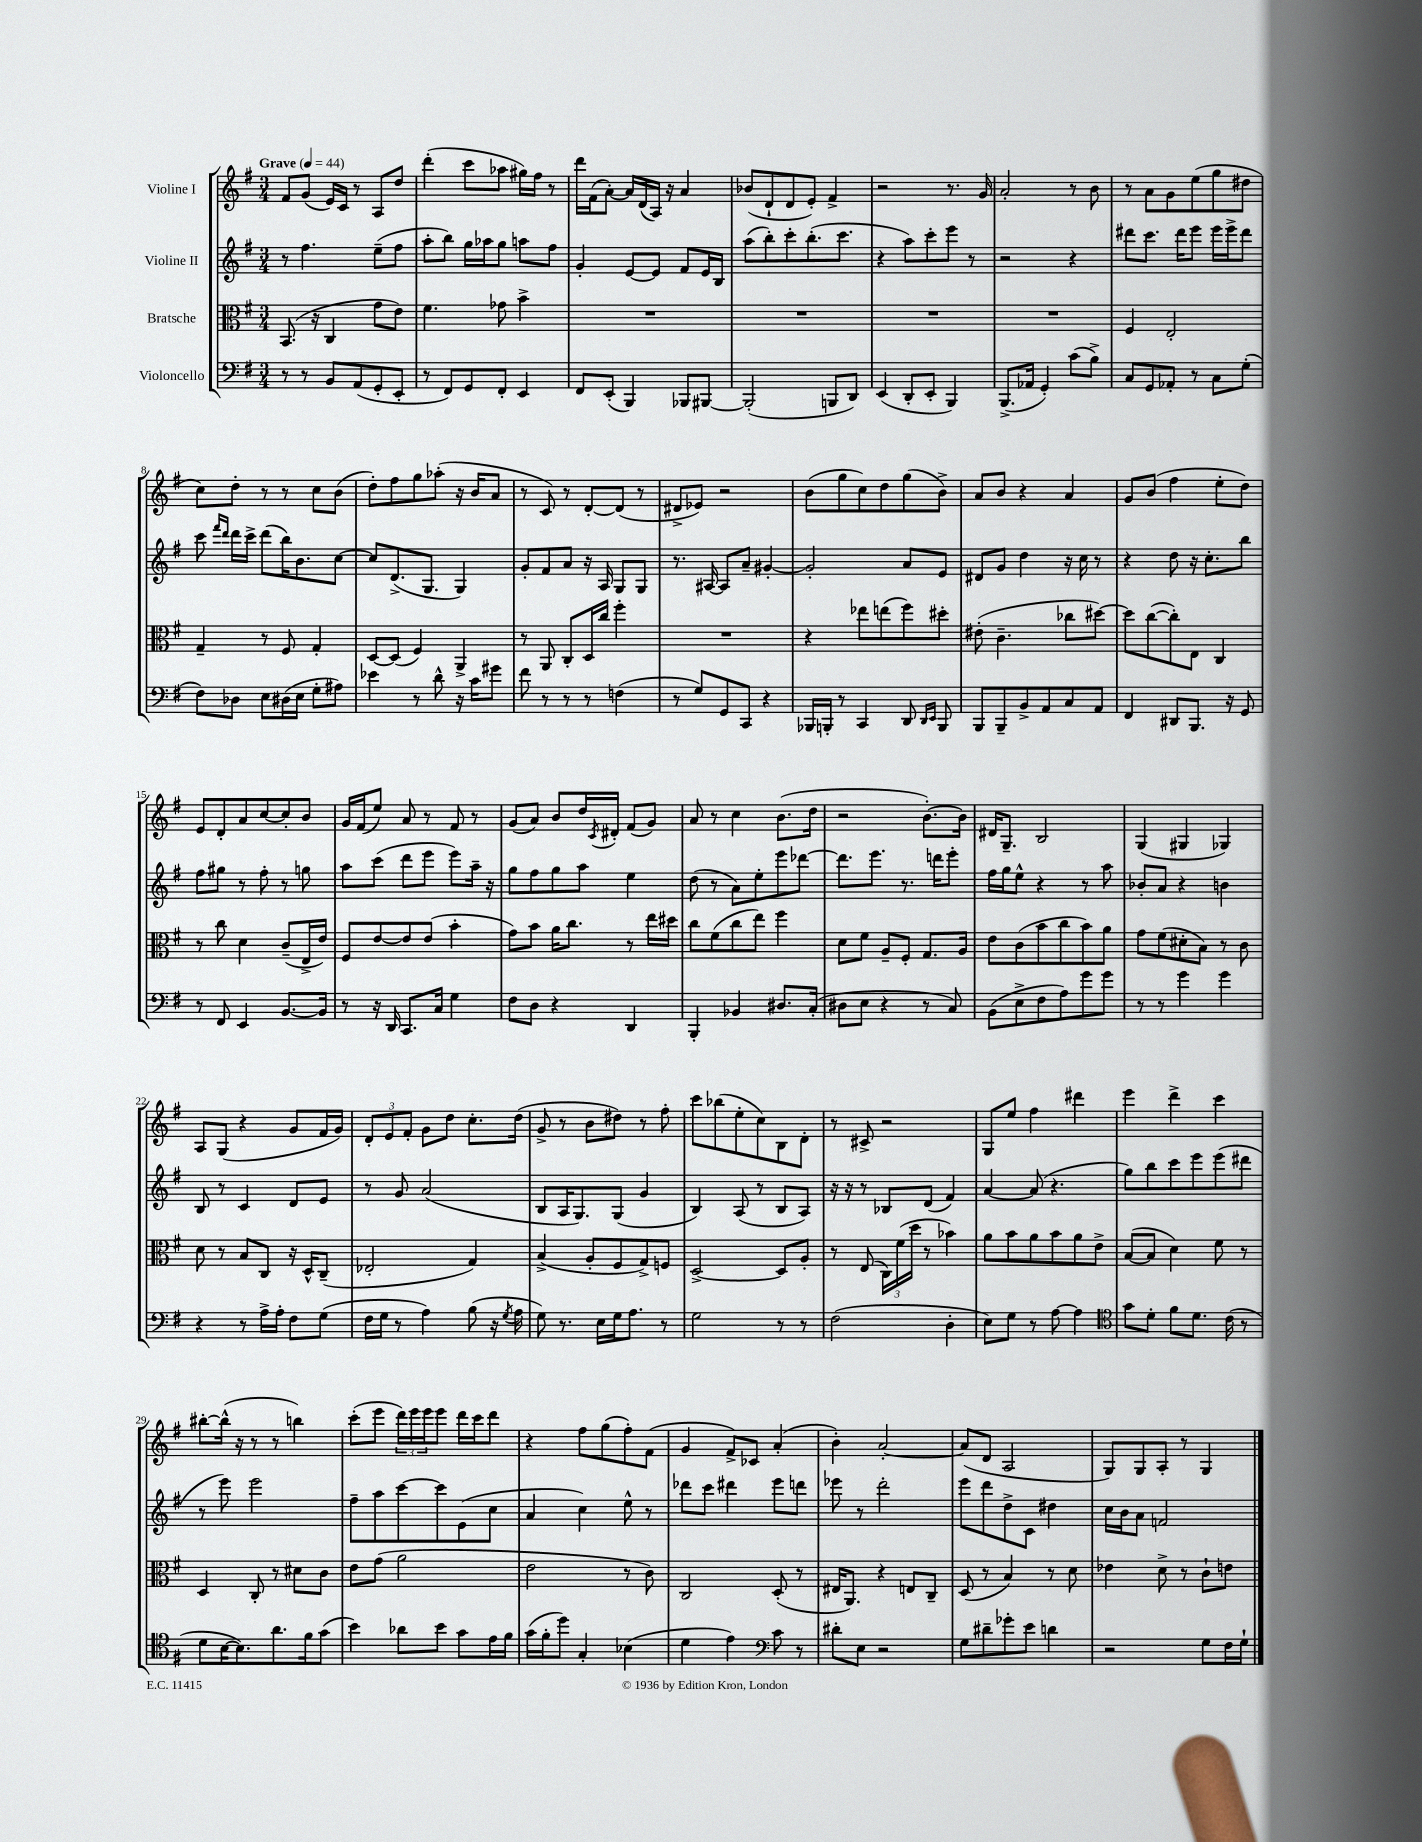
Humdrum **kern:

**kern	**kern	**kern	**kern
*staff4	*staff3	*staff2	*staff1
*clefF4	*clefC3	*clefG2	*clefG2
*k[f#]	*k[f#]	*k[f#]	*k[f#]
*M3/4	*M3/4	*M3/4	*M3/4
*MM44	*MM44	*MM44	*MM44
8r	(8.BB/	8r	8f#/L
8r	.	4.ff#\	(8g/J
.	16r	.	.
8BB/L	4C/	.	16e/LL)
.	.	.	16c/JJ
(8AA/	.	.	8r
8GG'/	8g\L	(8ee~\L	8A/L
8EE'/J	8e\J)	8ff#\J	8dd/J
=	=	=	=
8r	4.f#\	8aa'\L	(4ddd'\
8FF#/L)	.	8bb\J)	.
8GG/	.	16gg\LL	8ccc\L
.	.	16aa-\J	.
8FF#'/J	8g-\	8gg\J	8aa-\J
4EE/	4b^\	8aa\L	16gg#\LL)
.	.	.	16ff#\JJ
.	.	8ff#\J	8r
=	=	=	=
8FF#/L	2.r	4g'/	16ddd\LL
.	.	.	(16f#\J
(8EE'/J	.	.	[8a'\J)
4BBB/)	.	[8e/L	16a/]LL
.	.	.	(16d/
.	.	8e/]J	16A/JJ)
.	.	.	16r
8BBB-/L	.	8f#/L	4a/
[8BBB#/J	.	16e/L	.
.	.	16B/JJ	.
=	=	=	=
(2BBB#'/]	2.r	(8aa\L	(8b-/L
.	.	8bb'\)	8d`/
.	.	8ccc'\	8d/
.	.	(8.bb'\	8e'/J)
8BBB/L	.	.	4f#^/
.	.	8.ccc\J	.
8DD/J)	.	.	.
=	=	=	=
(4EE/	2.r	4r	2r
8DD'/L	.	8aa\L)	.
8EE'/J	.	8ccc'\	.
4BBB/)	.	8eee\J	8.r
.	.	8r	.
.	.	.	16g/
=	=	=	=
(8.BBB^/L	2.r	2r	2a'/
16AA-/Jk	.	.	.
4GG'/)	.	.	.
(8c\L	.	4r	8r
8B^\J)	.	.	8b\
=	=	=	=
8C/L	4F#/	8ddd#\L	8r
8GG/	.	8.ccc\J	8a\L
8AA-'/J	2E'/	.	8g\
.	.	16ddd#\LK	.
8r	.	8eee\J	(8ee\
8C\L	.	16eee\LL	8gg\
.	.	16eee^\J	.
(8G'\J	.	8ddd#\J	8dd#\J
=	=	=	=
8F#\L)	4G~/	8ccc\	8cc\L)
.	.	16qqfff#/LL	.
.	.	16qqddd/JJ	.
8D-\J	.	16ddd\LL	8dd'\J
.	.	16ccc^\JJ	.
8E\L	8r	(8ddd\L	8r
(16D#\L	8F#/	16bb\K)	8r
16E\JJ	.	8.b\	.
8G'\L	4G'/	.	8cc\L
8A#\J)	.	[8cc\J	(8b\J
=	=	=	=
4e-\	[8D/L	8cc/]L	8dd'\L)
.	(8D/]J	(8.d^/	8ff#\
8r	4F#/)	.	8gg\
.	.	8.G/J	.
8d^^\	.	.	(8aa-'\J
16r	4AA^/	4G/)	16r
16c\LK	.	.	16b/LK
8g#\J	.	.	8a/J
=	=	=	=
8f#\	8r	8g'/L	8r
8r	8AA/	8f#/	8c/)
8r	8C'/L	8a/J	8r
8r	16D/L	16r	[8d'/L
.	16cc/JJ	16A/	.
(4F\	4ff#'\	8G/L	(8d/]J
.	.	8G/J	8r
=	=	=	=
8r	2.r	8.r	8d#^/L
8G/L)	.	.	8e-/J)
.	.	[16A#/	.
8GG/	.	8A#/]L	2r
8CC/J	.	8a~/J	.
4r	.	[4g#'/	.
=	=	=	=
16BBB-/LL	4r	2g#'/]	(8b\L
16BBB'/JJ	.	.	.
8r	.	.	8gg\
4CC/	8ee-\L	.	8cc\)
.	(8ee\	.	8dd\
8DD/	8ff#\)	8a/L	(8gg\
16qqDD/LL	.	.	.
16qqEE/JJ	.	.	.
8BBB/	8dd#'\J	8e/J	8b^\J)
=	=	=	=
8BBB/L	(8e#'\	8d#/L	8a/L
8BBB~/	4.c~\	8g/J	8b/J
8BB^/	.	4dd\	4r
8AA/	.	.	.
8C/	8cc-\L	16r	4a/
.	.	16cc\	.
8AA/J	[8dd#\J)	8r	.
=	=	=	=
4FF#/	8dd#\]L	4r	8g/L
.	([8cc\	.	(8b/J
8DD#/L	8cc'\])	8dd\	4ff#\
8.BBB/J	8E\J	16r	.
.	.	8.cc'\L	.
.	4C/	.	8ee'\L
16r	.	.	.
8GG/	.	8bb\J	8dd\J)
=	=	=	=
8r	8r	8ff#\L	8e/L
8FF#/	8cc\	8gg#\J	8d'/
4EE/	4d\	8r	8a/
.	.	8ff#'\	[8cc/
[8.BB/L	(8c~/L	8r	8cc'/]
.	16E^/L	8gg\	8b/J
16BB/]Jk	16e/JJ)	.	.
=	=	=	=
8r	8F#/L	8aa\L	16g/LL
.	.	.	(16f#/J
16r	[8e/	(8ccc\J	8ee/J)
16DD/	.	.	.
8.CC/L	8e/]	8ddd\L	8a/
.	(8e/J	8eee\J	8r
16C/Jk	.	.	.
4G\	4b'\	8eee\L)	8f#/
.	.	16aa~\Jk	8r
.	.	16r	.
=	=	=	=
8F#\L	8g\L)	8gg\L	(8g/L
8D\J	8b\J	8ff#\	8a/J)
4r	16a\LK	8gg\	8b/L
.	8.cc\J	.	.
.	.	8aa\J	16dd/L
.	.	.	8qc/
.	.	.	16d#'/JJ
4DD/	8r	4ee\	(8f#/L
.	16ee\LL	.	8g/J)
.	16dd#\JJ	.	.
=	=	=	=
4BBB'/	8cc\L	(8dd\	8a/
.	(8f#\	8r	8r
4BB-/	8cc\	8a\L)	4cc\
.	8ee\J)	8ee'\	.
8.D#/L	4ff#\	8eee\	(8.b\L
.	.	[8ddd-\J	.
(16C'/Jk	.	.	16dd\Jk
=	=	=	=
8D#\L	8d\L	8.ddd-\]L	2r
8E\J	8f#\J	.	.
.	.	8.eee\J	.
4r	8A~/L	.	.
.	8F#'/J	8.r	.
8r	8.G/L	.	[8.b'\L)
.	.	16ddd\LK	.
8C/)	.	8eee'\J	.
.	16A/Jk	.	16b\]Jk
=	=	=	=
(8BB\L	8e\L	16ff#\LL	16d#/LK
.	.	16gg\J	8.G~/J
8E^\	(8c\	8ee^^\J	.
8F#\	8b\	4r	2B/
8A\)	8cc\	.	.
8g\	8b\)	8r	.
8g\J	8a\J	8aa\	.
=	=	=	=
8r	8g\L	8b-'/L	(4G/
8r	(8f#\	8a/J	.
4g\	8d#'\	4r	4G#/
.	8B\J)	.	.
4g\	8r	4b\	4G-/)
.	8c\	.	.
=	=	=	=
4r	8d\	8B/	8A/L
.	8r	8r	(8G/J
8r	8B/L	4c/	4r
16A^\LL	8C/J	.	.
16A'\JJ	.	.	.
8F#\L	16r	8d/L	8g/L
.	16D^^/LK	.	.
(8G\J	(8C~/J	8e/J	16f#/L
.	.	.	16g/JJ)
=	=	=	=
16F#\LL	2E-'/	8r	12d'/L
16G\JJ	.	.	.
.	.	.	12e/
8r	.	8g/	.
.	.	.	12f#'/J
4A\)	.	(2a/	8g\L
.	.	.	8dd\J
(8B\	4G/)	.	8.cc'\L
16r	.	.	.
8qG/	.	.	.
16A\	.	.	(16dd\Jk
=	=	=	=
8G\)	(4B^/	8B/L	8g^/
8.r	.	16A/K	8r
.	.	8.G/)	.
.	8A'/L	.	8b\L
16E\LL	.	.	.
16G\J	8F#/	(8G/J	8dd#\J)
8.A\J	.	.	.
.	8G^/)	4g/	8r
8r	8F/J	.	8ff#'\
=	=	=	=
2G\	[2D^/	4B/)	8ccc\L
.	.	.	(8bb-\
.	.	(8A/	8ee'\
.	.	8r	8cc\)
8r	8D/]L	8B/L	8B\
8r	8A'/J	8A/J)	8d'\J
=	=	=	=
(2F#\	8r	16r	8r
.	.	16r	.
.	(8E/	8r	8c#^/
.	24C\LL)	8B-/L	2r
.	(24f#\	.	.
.	24dd\JJ	.	.
.	8r	(8d/J	.
4D'\	4b-\)	4f#/)	.
=	=	=	=
8E\L)	8a\L	[4a/	8G/L
8G\J	8b\	.	8ee/J
8r	8a\	(8a/]	4ff#\
[8A\	8b\	4.r	.
4A\]	8a\	.	4ddd#\
.	8e^\J	.	.
=	=	=	=
*clefC4	*	*	*
8g\L	([8B/L	8gg\L)	4eee\
8d'\J	8B/]J	8bb\	.
8f#\L	4d\)	8ccc\	4ddd^\
8.d\J	.	8eee\	.
.	8f#\	(8eee\	4ccc\
(16c\	.	.	.
8r	8r	8ddd#\J	.
=	=	=	=
8d\L	4D/	8r	[8bb#'\L
[16B\K	.	8eee\)	(16bb#^^\]Jk
8.B\])	.	.	16r
.	8C'/	2eee\	8r
8.a\	8r	.	8r
.	8d#\L	.	4bb\)
16f#\k	.	.	.
(8g\J	8c\J	.	.
=	=	=	=
4b\)	8e\L	8ff#~\L	(8ccc'\L
.	(8g\J	8aa\	8eee\J
8a-\L	2a\	[8ccc\	24ddd\LL)
.	.	.	24eee\
.	.	.	24eee\J
8b\J	.	8ccc\]	8eee\J
8g\L	.	(8e\	16ddd\LL
.	.	.	16ccc\J
16e\L	.	8cc\J	8ddd\J
16f#\JJ	.	.	.
=	=	=	=
(16g\LL	2e\	4a/	4r
16f#'\J	.	.	.
8dd\J)	.	.	.
4G'/	.	4cc\)	8ff#\L
.	.	.	(8gg\
(4B-\	8r	8ee^^\	8ff#'\)
.	8c\)	8r	(8f#\J
=	=	=	=
4d\	2C/	8ddd-\L	4g/
.	.	8ccc\J	.
4e\)	.	4ddd#\	8f#^/L)
.	.	.	8c-/J
*clefF4	*	*	*
8c\	(8D'/	8eee\L	(4a'/
8r	8r	8ddd\J	.
=	=	=	=
8d#'\L	16E#/LK	8eee-\	4b'\)
.	8.AA/J)	.	.
8E\J	.	8r	.
2r	4r	2ddd'\	[2a'/
.	8E/L	.	.
.	8C~/J	.	.
=	=	=	=
8G\L	(8D/	8eee\L	(8a/]L
8d#~\	8r	8ddd\	8d/J
8g-'\	4B/)	8dd^\	2A/
8e\J	.	8c\J	.
4d\	8r	4dd#\	.
.	8d\	.	.
=	=	=	=
2r	4e-\	16cc\LL	8G/L)
.	.	16b\J	.
.	.	8a\J	8G/
.	8d^\	2f/	8A'/J
.	8r	.	8r
8G\L	8c`\L	.	4G/
16F#\L	8e\J	.	.
16G`\JJ	.	.	.
==	==	==	==
*-	*-	*-	*-
